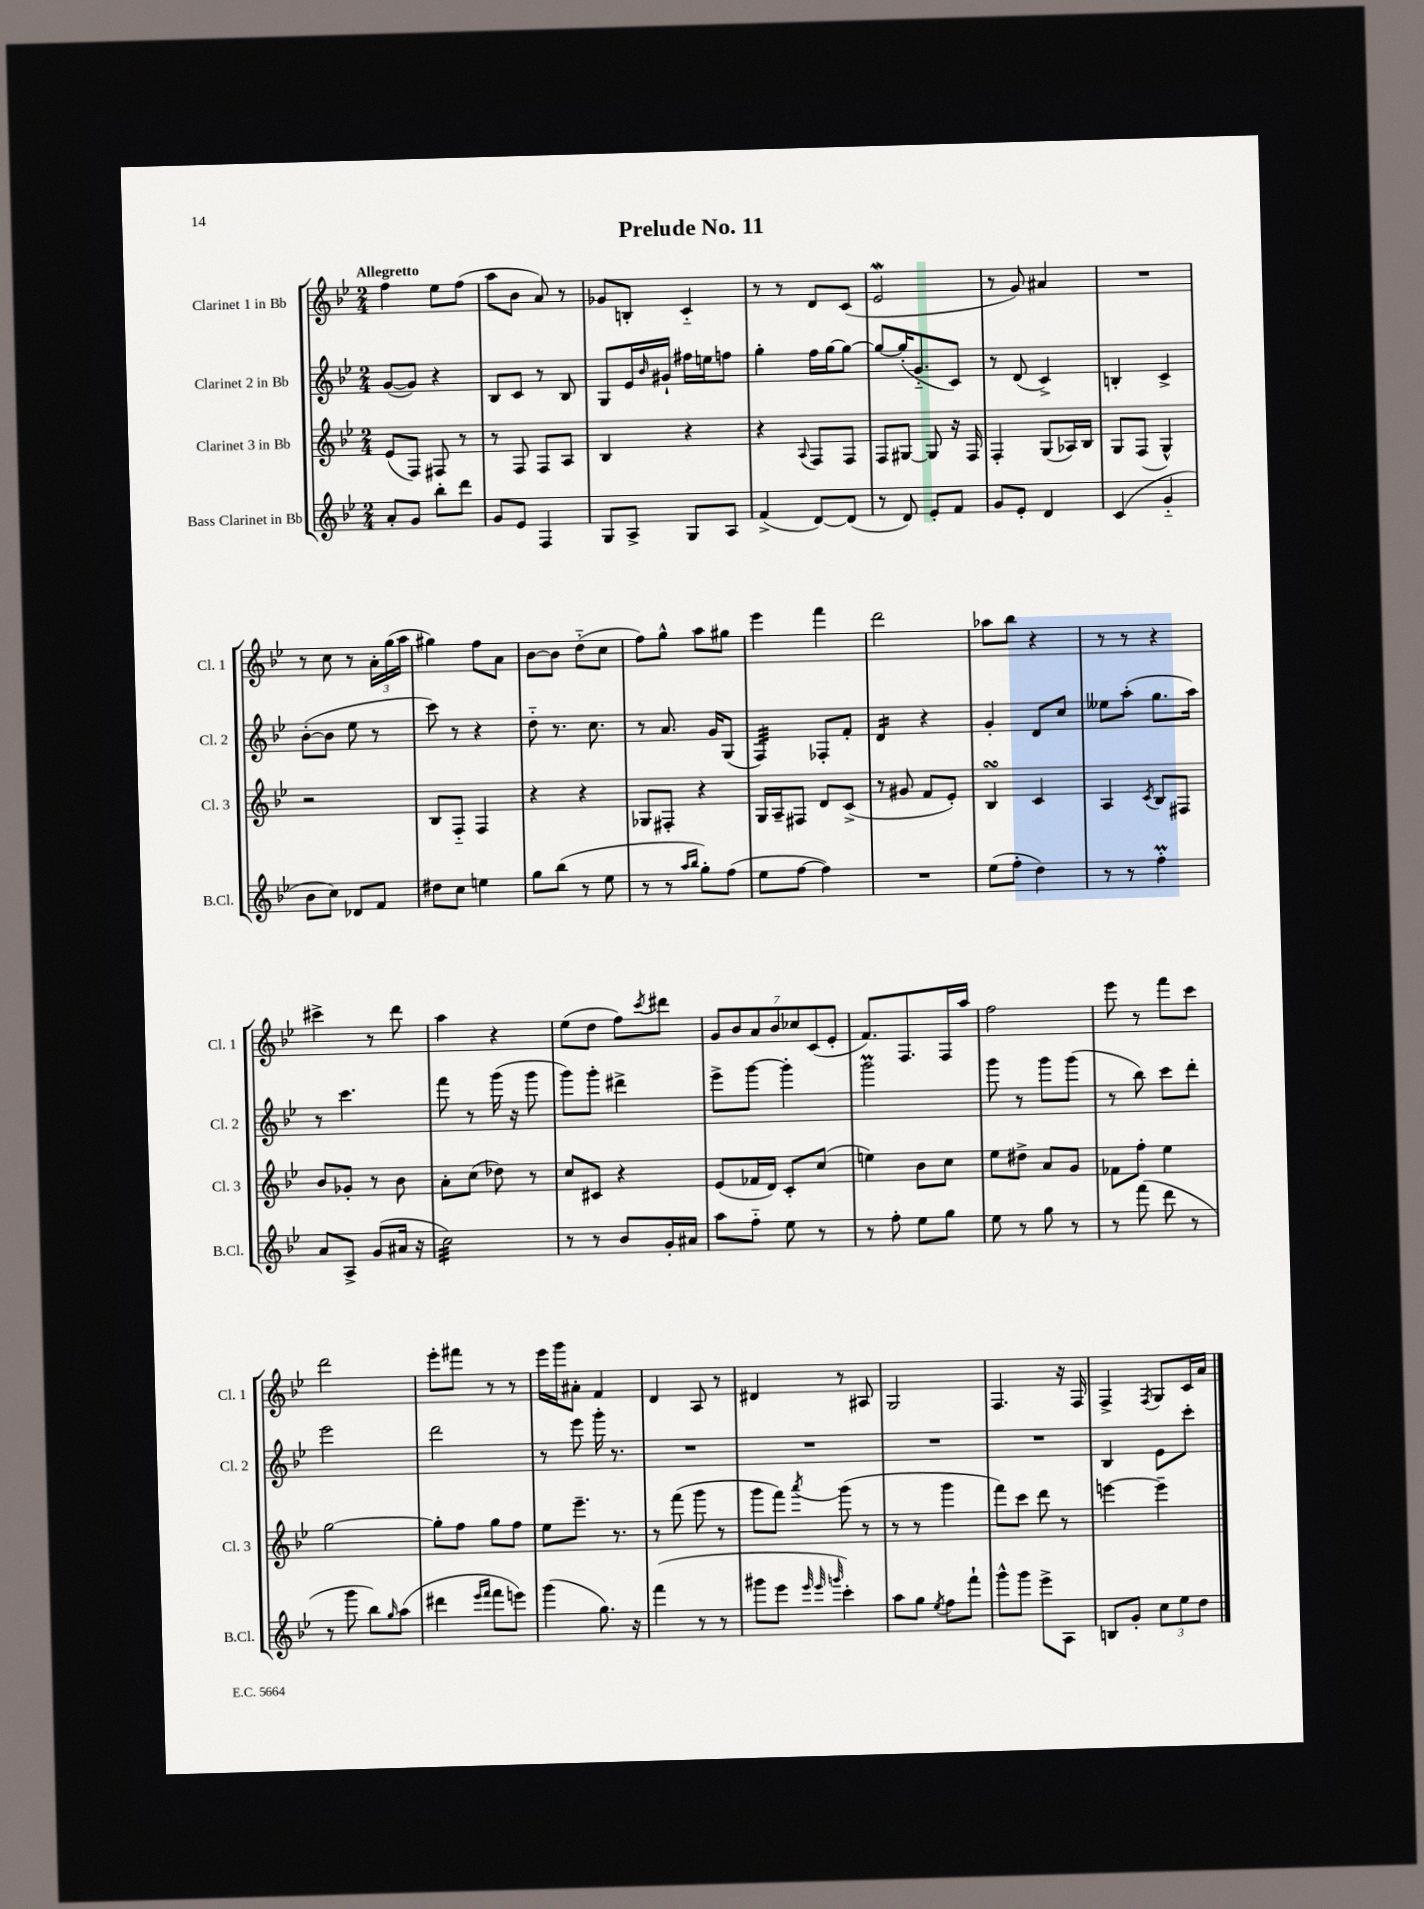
\header { title = "Prelude No. 11" }
<<
\new StaffGroup <<
\new Staff = "s0" \with { instrumentName = "Clarinet 1 in Bb" shortInstrumentName = "Cl. 1" } {
    \clef treble \key bes \major \numericTimeSignature \time 2/4 \tempo "Allegretto"
    f''4 ees''8 f''8( |
    a''8 bes'8 a'8) r8 |
    ges'8 b8-. c'4-_ |
    r8 r8 d'8 c'8( |
    ees'2\mordent |
    r8 g'8) ais'4 |
    R2 |
    r8 c''8 r8 \tuplet 3/2 { a'16-. g''16( a''16 } |
    gis''4) f''8 a'8 |
    bes'8~ bes'8 d''8-_( c''8 |
    f''8) g''8-^ a''8 gis''8 |
    ees'''4 f'''4 |
    d'''2 |
    aes''8 bes''8 r4 |
    r8 r8 r4 |
    cis'''4-> r8 d'''8 |
    a''4 r4 |
    ees''8( d''8 f''8) \acciaccatura { c'''8 } dis'''8 |
    \tuplet 7/4 { g'8 bes'8 a'8 bes'8 ces''8 c'8( ees'8-. } |
    f'8.) f8. f16 a''16 |
    f''2 |
    ees'''8 r8 f'''8 c'''8 |
    d'''2 |
    ees'''8-. fis'''8 r8 r8 |
    ees'''16 g'''16 ais'8-. f'4 |
    d'4 a8 r8 |
    dis'4 r8 ais8 |
    g2 |
    f4. r16 f16 |
    f4-> \acciaccatura { f8 } g8 c'16 a'16 \bar "|." |
}
\new Staff = "s1" \with { instrumentName = "Clarinet 2 in Bb" shortInstrumentName = "Cl. 2" } {
    \clef treble \key bes \major \numericTimeSignature \time 2/4
    g'8~( g'8) r4 |
    bes8 c'8 r8 bes8 |
    g8 ees'16 \grace { bes'16 } gis'16-! fis''16 e''16 f''8 |
    g''4-. f''16 g''16~ g''8~ |
    g''8~ g''16-.( g'8.-_ c'8) |
    r8 d'8( c'4->) |
    b4-. c'4-> |
    bes'8~-.( bes'8 ees''8 r8 |
    c'''8) r8 r4 |
    d''8-_ r8. c''8. |
    r8 a'8. g'16 g8( |
    f4:32) fes8-. f'8-. |
    d'4:16 r4 |
    g'4-. d'8 c''8 |
    eeses''8 a''8-.( g''8. a''16) |
    r8 c'''4. |
    f'''8 r8 g'''16( r16 g'''8 |
    g'''8) g'''8-. dis'''4-> |
    ees'''8-> g'''8~ g'''4-. |
    g'''2\prall |
    g'''8 r8 g'''8 g'''8( |
    r8 bes''8) c'''8 d'''8-. |
    ees'''2 |
    d'''2 |
    r8 ees'''8 g'''16-. r8. |
    R2 |
    R2 |
    R2 |
    R2 |
    bes4 ees'8 c'''8-. \bar "|." |
}
\new Staff = "s2" \with { instrumentName = "Clarinet 3 in Bb" shortInstrumentName = "Cl. 3" } {
    \clef treble \key bes \major \numericTimeSignature \time 2/4
    ees'8( f8) fis8 r8 |
    r8 f8 f8 a8 |
    bes4 r4 |
    r4 \appoggiatura { a8 } f8 f8 |
    f8 gis8~ gis8 r16 f16 |
    f4-. g8( aes16) bes16 |
    g8 f8( g4-^) |
    r2 |
    bes8 f8-_ f4 |
    r4 r4 |
    ges8 fis8-. r4 |
    g16 a16-- fis8 d'8 c'8->( |
    r8 gis'8 f'8 ees'8-.) |
    bes4\turn c'4 |
    a4 \acciaccatura { c'8 } bes8 fis8 |
    bes'8 ges'8-. r8 bes'8 |
    a'8-. c''8( des''8) r8 |
    c''8 cis'8 r4 |
    ees'8( fes'16 d'16) c'8-. c''8( |
    e''4) bes'8 c''8 |
    ees''8 dis''8-> a'8 g'8 |
    fes'8 f''8-. ees''4 |
    g''2~ |
    g''8-. f''8 g''8 f''8 |
    ees''8 ees'''8.-- r8. |
    r8 f'''8( g'''8 r8 |
    g'''8 f'''8) \acciaccatura { a'''8 } g'''8( r8 |
    r8 r8 g'''4 |
    f'''8) c'''8 d'''8 r8 |
    e'''4~ e'''4-- \bar "|." |
}
\new Staff = "s3" \with { instrumentName = "Bass Clarinet in Bb" shortInstrumentName = "B.Cl." } {
    \clef treble \key bes \major \numericTimeSignature \time 2/4
    a'8-. g'8 bes''8-. d'''8 |
    g'8 ees'8 f4 |
    g8 a8-> g8 a8 |
    f'4->( d'8~) d'8( |
    r8 d'8) ees'8-. f'8 |
    g'8 ees'8-. d'4 |
    c'4( g'4-_ |
    bes'8 c''8) des'8 f'8 |
    dis''8 c''8 e''4 |
    g''8 bes''8( r8 ees''8 |
    r8 r8 \grace { a''16 bes''16 } g''8-.) f''8( |
    ees''8 f''8~ f''4) |
    R2 |
    ees''8( f''8-. d''4) |
    r8 r8 f''4-.\prall |
    a'8 a8-> g'8( ais'16 r16 |
    c''2:32) |
    r8 r8 bes'8 g'16-. ais'16 |
    a''8 f''8-_ ees''8 r8 |
    r8 f''8-. ees''8 g''8 |
    ees''8 r8 g''8 r8 |
    r8 f'''8( d'''8 r8 |
    r8 g'''8 bes''8) \grace { g''16 } a''8( |
    dis'''4 \grace { ees'''16 f'''16 } f'''8 e'''8) |
    g'''4( g''8.) r16 |
    f'''4( r8 r8 |
    gis'''8 ees'''8 \grace { ees'''32 ees'''32 g'''32 } c'''4-.) |
    a''8 g''8 \acciaccatura { ees''8 } f''8 f'''8-! |
    g'''8-^ g'''8 ees'''8-> a8 |
    b8 g'8-. \tuplet 3/2 { c''8 ees''8 d''8 } \bar "|." |
}
>>
>>
\layout { \context { \Score \remove "Bar_number_engraver" } }
